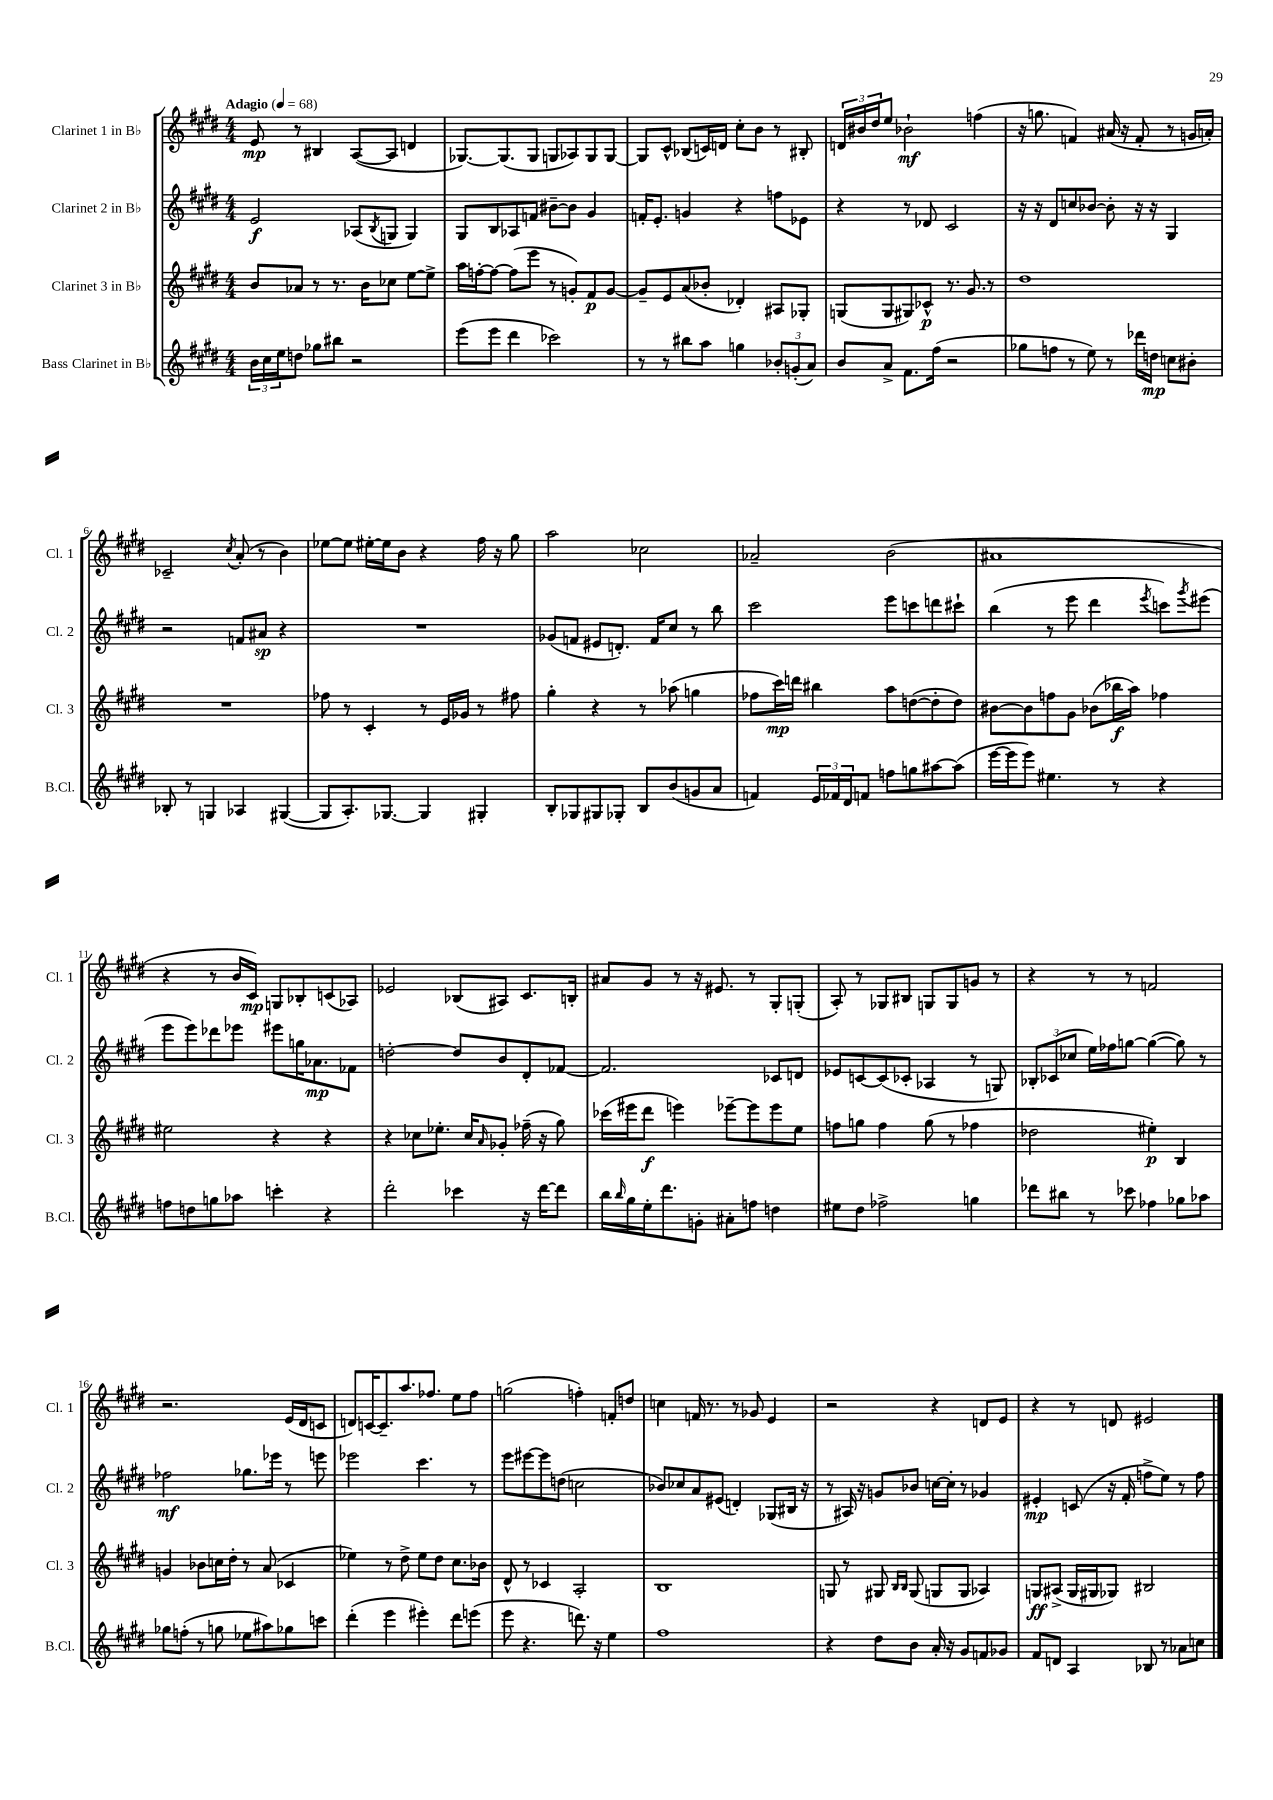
<<
\new StaffGroup <<
\new Staff = "s0" \with { instrumentName = "Clarinet 1 in Bb" shortInstrumentName = "Cl. 1" } {
    \clef treble \key e \major \numericTimeSignature \time 4/4 \tempo "Adagio" 4 = 68
    e'8\mp r8 bis4 a8~( a8 d'4 |
    ges8.~) ges8.( ges8 g8 aes8) g8 g8~ |
    g8 cis'8-^ bes8( c'16) d'16 cis''8-. b'8 r8 bis8-. |
    \tuplet 3/2 { d'16 bis'16 dis''16 } e''8 bes'2-!\mf f''4( |
    r16 g''8. f'4) ais'16( r16 f'8-. r8 g'16 a'16-.) |
    ces'2-- \acciaccatura { cis''8 } a'8-.( r8 b'4) |
    ees''8~ ees''8 eis''16~-. eis''16 b'8 r4 fis''16 r16 gis''8 |
    a''2 ces''2 |
    aes'2-- b'2( |
    ais'1 |
    r4 r8 b'16 cis'16\mp) g8 bes8-. c'8( aes8) |
    ees'2 bes8( ais8) cis'8. b16-. |
    ais'8 gis'8 r8 r16 eis'8. r8 gis8-. g8-.( |
    a8-.) r8 ges8 bis8 g8 g8 g'8 r8 |
    r4 r8 r8 f'2 |
    r2. e'16( dis'16 c'8 |
    d'8) c'16~ c'8.-- a''8. fes''8. e''8 fes''8 |
    g''2( f''4-.) f'8-. d''8 |
    c''4 f'16 r8. r8 ges'8 e'4 |
    r2 r4 d'8 e'8 |
    r4 r8 d'8 eis'2 \bar "|." |
}
\new Staff = "s1" \with { instrumentName = "Clarinet 2 in Bb" shortInstrumentName = "Cl. 2" } {
    \clef treble \key e \major \numericTimeSignature \time 4/4
    e'2\f aes8( \acciaccatura { b8 } g8 g4) |
    gis8 b8 aes8 f'8 bis'8~-- bis'8 gis'4 |
    f'16-. e'8.-. g'4 r4 f''8 ees'8 |
    r4 r8 des'8 cis'2 |
    r16 r16 dis'8 c''8 bes'8~ bes'8-. r16 r16 gis4 |
    r2 f'8 ais'8\sp r4 |
    R1 |
    ges'8( f'8 eis'8 d'8.-.) f'16 cis''8 r8 b''8 |
    cis'''2 e'''8 c'''8 d'''8 cis'''8-! |
    b''4( r8 e'''8 dis'''4 \acciaccatura { e'''8 } c'''8) \acciaccatura { gis'''8 } eis'''8( |
    e'''8 e'''8) des'''8 ees'''8 eis'''8 g''16 aes'8.\mp fes'8 |
    d''2~-. d''8 b'8 dis'8-. fes'8~ |
    fes'2. ces'8 d'8 |
    ees'8 c'8~ c'8( ces'8-. aes4 r8 g8) |
    \tuplet 3/2 { bes8-. ces'8( ces''8 } e''16) fes''16 g''8~ g''4~( g''8) r8 |
    fes''2\mf ges''8. ees'''16 r8 e'''8 |
    ees'''2 cis'''4. r8 |
    e'''8 eis'''8~ eis'''8 d''8( c''2 |
    bes'8) ces''8 a'8 eis'8( d'4-.) ges8( bis16 r16 |
    r8 ais16) r16 g'8 bes'8 c''16~ c''16-. r8 ges'4 |
    eis'4-.\mp c'8( r16 fis'16-. f''8-> e''8) r8 f''8 \bar "|." |
}
\new Staff = "s2" \with { instrumentName = "Clarinet 3 in Bb" shortInstrumentName = "Cl. 3" } {
    \clef treble \key e \major \numericTimeSignature \time 4/4
    b'8 aes'8 r8 r8. b'16 ces''8 e''8~ e''8-> |
    a''16 f''16~-. f''8~ f''8( e'''8 r8 g'8-.) fis'8\p g'8~ |
    g'8-- e'8 a'8( bes'8-. des'4-.) ais8 ges8-. |
    g8( g8 gis8) ces'8-^\p r8. gis'8. r8 |
    dis''1 |
    R1 |
    fes''8 r8 cis'4-. r8 e'16 ges'16 r8 fis''8 |
    gis''4-. r4 r8 aes''8( g''4 |
    fes''8 cis'''16\mp) d'''16 bis''4 a''8 d''8~( d''8-. d''8) |
    bis'8~ bis'8 f''8 gis'8 bes'8( bes''16\f a''16) fes''4 |
    eis''2 r4 r4 |
    r4 ces''8 ees''8.-. ces''16 \grace { a'16 } ges'8-. fes''16--( r16 gis''8) |
    ces'''16( eis'''16 dis'''8\f e'''4) ees'''8~-- ees'''8 ees'''8 e''8 |
    f''8 g''8 f''4 g''8( r8 fes''4 |
    des''2 eis''4-.\p) b4 |
    g'4 bes'8 c''16 dis''16-. r8 a'8( ces'4 |
    ees''4) r8 dis''8-> ees''8 dis''8 cis''8. bes'16 |
    dis'8-^ r8 ces'4 a2-. |
    b1 |
    g8 r8 gis8 \grace { b16 b16 } gis8( g8 g8 aes4) |
    g8\ff ais8->( g16 gis16 ges8) bis2 \bar "|." |
}
\new Staff = "s3" \with { instrumentName = "Bass Clarinet in Bb" shortInstrumentName = "B.Cl." } {
    \clef treble \key e \major \numericTimeSignature \time 4/4
    \tuplet 3/2 { b'16 cis''16 e''16 } d''8 ges''8 bis''8 r2 |
    e'''8( e'''8 dis'''4 ces'''2) |
    r8 r8 bis''8 a''8 g''4 \tuplet 3/2 { bes'8-. g'8-.( a'8) } |
    b'8 a'8-> fis'8. fis''16( r2 |
    ges''8 f''8 r8 e''8) r8 des'''16 d''16\mp c''8 bis'8-. |
    bes8-. r8 g4 aes4 gis4~( |
    gis8 a8.-.) ges8.~ ges4 gis4-. |
    b8-. ges8 gis8 ges8-. b8 b'8( g'8 a'8 |
    f'4) \tuplet 3/2 { e'16 fes'16 dis'16 } f'8 f''8 g''8 ais''8~ ais''8( |
    e'''16~ e'''16 e'''8) eis''4. r8 r4 |
    f''8 d''8 g''8 aes''8 c'''4-. r4 |
    dis'''2-. ces'''4 r16 dis'''16~ dis'''8 |
    b''16 \grace { b''16 } gis''16 e''16-. dis'''8. g'8-. ais'8-. f''8 d''4 |
    eis''8 dis''8 fes''2-> g''4 |
    des'''8 bis''8 r8 ces'''8 fes''4 ges''8 aes''8 |
    ges''8 f''8-.( r8 g''8 ees''8 ais''8) ges''8 c'''8 |
    dis'''4-.( e'''4 eis'''4-.) dis'''8 e'''8( |
    e'''8 r4. d'''8.) r16 e''4 |
    fis''1 |
    r4 dis''8 b'8 a'16-. r16 gis'8 f'8 ges'8 |
    fis'8 d'8 a4 bes8 r8 aes'8 c''8 \bar "|." |
}
>>
>>
